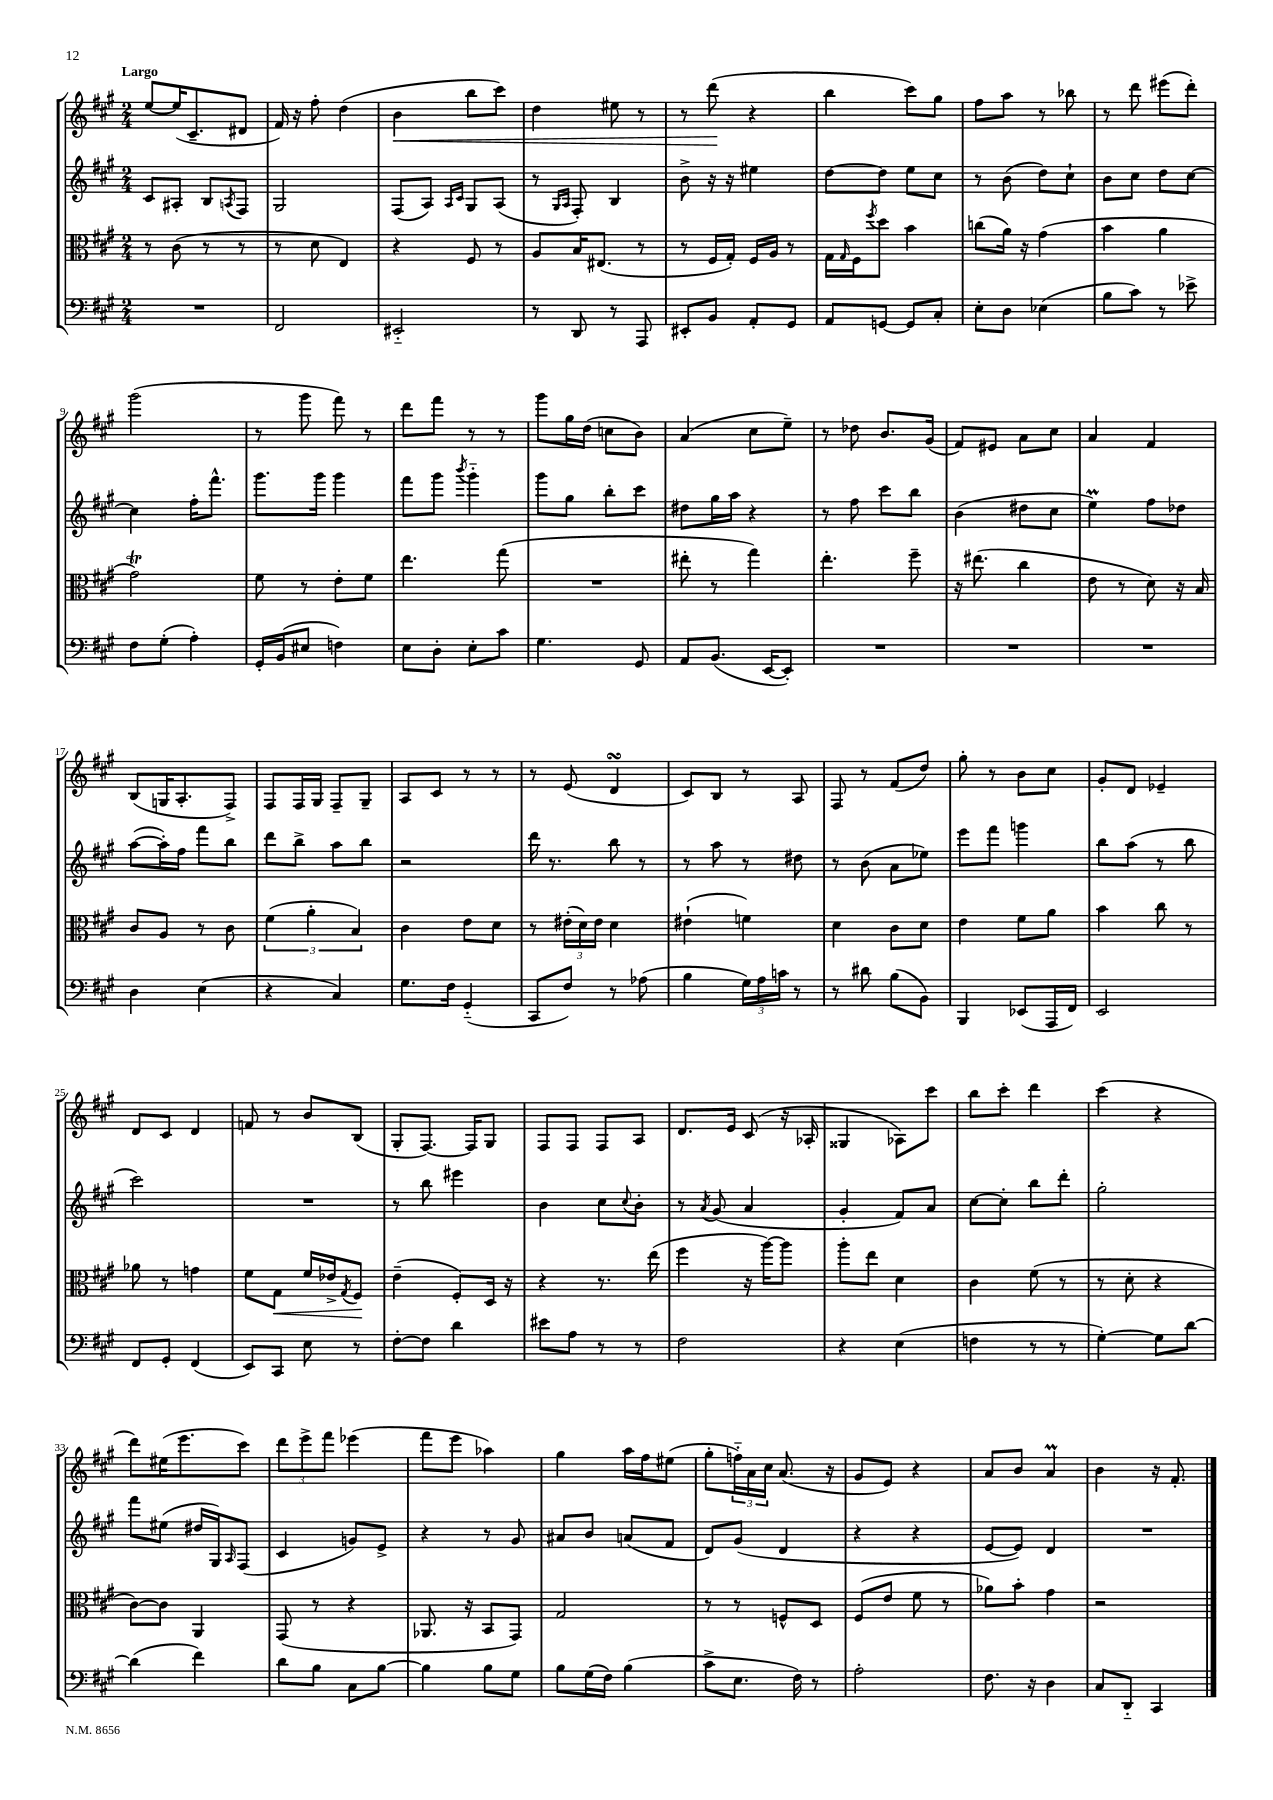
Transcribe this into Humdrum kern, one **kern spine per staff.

**kern	**kern	**dynam	**kern	**kern	**dynam
*part4	*part3	*part3	*part2	*part1	*part1
*staff4	*staff3	*staff3	*staff2	*staff1	*staff1
*clefF4	*clefC3	*	*clefG2	*clefG2	*
*k[f#c#g#]	*k[f#c#g#]	*	*k[f#c#g#]	*k[f#c#g#]	*
*M2/4	*M2/4	*	*M2/4	*M2/4	*
=1	=1	=1	=1	=1	=1
!	!	!	!	!LO:TX:a:B:t=Largo	!
2r	8r	.	8c#/L	[8ee/L	.
.	(8c#\	.	8A#X'/J	(16ee/K]	.
.	.	.	.	8.c#~/	.
.	8r	.	8B/L	.	.
.	.	.	8qAn/	.	.
.	8r	.	8F#/J	8d#X/J	.
=2	=2	=2	=2	=2	=2
2FF#/	8r	.	2G#/	16f#/)	.
.	.	.	.	16r	.
.	8d\	.	.	8ff#'\	.
.	4E/)	.	.	(4dd\	.
=3	=3	=3	=3	=3	=3
!	!	!	!	!	!LO:HP:b
2EE#X/	4r	.	(8F#/L	4b\	<
.	.	.	8A/J)	.	.
.	.	.	16qqA/LL	.	.
.	.	.	16qqc#/JJ	.	.
.	8F#/	.	8G#/L	8bb\L	.
.	8r	.	(8A/J	8ccc#\J)	.
=4	=4	=4	=4	=4	=4
8r	8A/L	.	8r	4dd\	.
.	.	.	16qqG#/LL	.	.
.	.	.	16qqA/JJ	.	.
8DD/	16B/K	.	8F#'/)	.	.
.	(8.E#X/J	.	.	.	.
8r	.	.	4B/	8ee#X\	.
8AAA/	8r	.	.	8r	.
=5	=5	=5	=5	=5	=5
8EE#X'/L	8r	.	8b^\	8r	.
8BB/J	16F#/LL	.	16r	(8ddd\	.
.	16G#'/JJ)	.	16r	.	.
8AA'/L	16F#/LL	.	4ee#X\	4r	[
.	16A/JJ	.	.	.	.
8GG#/J	8r	.	.	.	.
=6	=6	=6	=6	=6	=6
8AA/L	16G#\LL	.	[8dd\L	4bb\	.
.	16qqG#/	.	.	.	.
.	16F#\J	.	.	.	.
.	8qff#/	.	.	.	.
[8GGn/J	8dd\J	.	8dd\J]	.	.
8GG/L]	4b\	.	8ee\L	8ccc#\L)	.
8C#'/J	.	.	8cc#\J	8gg#\J	.
=7	=7	=7	=7	=7	=7
8E'\L	(8ccn\L	.	8r	8ff#\L	.
8D\J	16a\Jk)	.	(8b\	8aa\J	.
.	16r	.	.	.	.
(4E-X\	(4g#\	.	8dd\L)	8r	.
.	.	.	8cc#`\J	8bb-X\	.
=8	=8	=8	=8	=8	=8
8B\L	4b\	.	8b\L	8r	.
8c#\J)	.	.	8cc#\J	8ddd\	.
8r	4a\	.	8dd\L	(8eee#X\L	.
8e-X^\	.	.	[8cc#\J	8ddd'\J)	.
!!LO:LB:g=z
=9	=9	=9	=9	=9	=9
8F#\L	2g#t\)	.	4cc#\]	(2ggg#\	.
(8G#'\J	.	.	.	.	.
4A'\)	.	.	16ff#'\KL	.	.
.	.	.	8.fff#^^\J	.	.
=10	=10	=10	=10	=10	=10
16GG#'/LL	8f#\	.	8.ggg#\L	8r	.
(16BB/J	.	.	.	.	.
8E#X/J	8r	.	.	8ggg#\	.
.	.	.	16ggg#\Jk	.	.
4Fn\)	8e'\L	.	4ggg#\	8fff#\)	.
.	8f#\J	.	.	8r	.
=11	=11	=11	=11	=11	=11
8E\L	4.ee\	.	8fff#\L	8ddd\L	.
8D'\J	.	.	8ggg#\J	8fff#\J	.
.	.	.	8qbbb/	.	.
8E'\L	.	.	4ggg#\	8r	.
8c#\J	(8gg#\	.	.	8r	.
=12	=12	=12	=12	=12	=12
4.G#\	2r	.	8ggg#\L	8ggg#\L	.
.	.	.	8gg#\J	16gg#\L	.
.	.	.	.	(16dd\JJ	.
.	.	.	8bb'\L	8ccn\L	.
8GG#/	.	.	8ccc#\J	8b\J)	.
=13	=13	=13	=13	=13	=13
8AA/L	8ee#X'\	.	8dd#X\L	(4a/	.
(8.BB/J	8r	.	16gg#\L	.	.
.	.	.	16aa\JJ	.	.
.	4gg#\)	.	4r	8cc#\L	.
[16EE/KL	.	.	.	.	.
8EE'/J])	.	.	.	8ee~\J)	.
=14	=14	=14	=14	=14	=14
2r	4.ee'\	.	8r	8r	.
.	.	.	8ff#\	8dd-X\	.
.	.	.	8ccc#\L	8.b/L	.
.	8ff#~\	.	8bb\J	.	.
.	.	.	.	(16g#/Jk	.
=15	=15	=15	=15	=15	=15
2r	16r	.	(4b\	8f#/L)	.
.	(8.ee#X\	.	.	.	.
.	.	.	.	8e#X/J	.
.	4cc#\	.	8dd#X\L	8a\L	.
.	.	.	8cc#\J	8cc#\J	.
=16	=16	=16	=16	=16	=16
2r	8e\	.	4eeM\)	4a/	.
.	8r	.	.	.	.
.	8d\)	.	8ff#\L	4f#/	.
.	16r	.	8dd-X\J	.	.
.	16B/	.	.	.	.
!!LO:LB:g=z
=17	=17	=17	=17	=17	=17
4D\	8c#/L	.	([8aa\L	(8B/L	.
.	8A/J	.	16aa'\L])	16Gn/K	.
.	.	.	16ff#\JJ	8.A'/	.
(4E\	8r	.	8fff#\L	.	.
.	8c#\	.	8bb\J	8F#^/J)	.
=18	=18	=18	=18	=18	=18
4r	(6f#\	.	8ddd\L	8F#/L	.
.	.	.	8bb^\J	16F#/L	.
.	6a'\	.	.	.	.
.	.	.	.	16G#/JJ	.
4C#/)	.	.	8aa\L	8F#~/L	.
.	6B/)	.	.	.	.
.	.	.	8bb\J	8G#~/J	.
=19	=19	=19	=19	=19	=19
8.G#\L	4c#\	.	2r	8A/L	.
.	.	.	.	8c#/J	.
16F#\Jk	.	.	.	.	.
(4GG#/	8e\L	.	.	8r	.
.	8d\J	.	.	8r	.
=20	=20	=20	=20	=20	=20
8CC#/L	8r	.	16ddd\	8r	.
.	.	.	8.r	.	.
8F#/J)	(24e#X'\LL	.	.	(8e/	.
.	24d\)	.	.	.	.
.	24e#\JJ	.	.	.	.
8r	4d\	.	8bb\	4dsSSs/	.
(8A-X\	.	.	8r	.	.
=21	=21	=21	=21	=21	=21
4B\	(4e#X`\	.	8r	8c#/L)	.
.	.	.	8aa\	8B/J	.
24G#\LL)	4fn\)	.	8r	8r	.
24A\	.	.	.	.	.
24cn\JJ	.	.	.	.	.
8r	.	.	8dd#X\	8A/	.
=22	=22	=22	=22	=22	=22
8r	4d\	.	8r	8F#/	.
8d#X\	.	.	(8b\	8r	.
(8B\L	8c#\L	.	8a\L	(8f#/L	.
8BB\J)	8d\J	.	8ee-X\J)	8dd/J)	.
=23	=23	=23	=23	=23	=23
4BBB/	4e\	.	8eee\L	8gg#'\	.
.	.	.	8fff#\J	8r	.
(8EE-X/L	8f#\L	.	4gggn\	8b\L	.
16AAA/L	8a\J	.	.	8cc#\J	.
16FF#/JJ)	.	.	.	.	.
=24	=24	=24	=24	=24	=24
2EE/	4b\	.	8bb\L	8g#'/L	.
.	.	.	(8aa\J	8d/J	.
.	8cc#\	.	8r	4e-X~/	.
.	8r	.	8bb\	.	.
!!LO:LB:g=z
=25	=25	=25	=25	=25	=25
8FF#/L	8a-X\	.	2ccc#\)	8d/L	.
8GG#'/J	8r	.	.	8c#/J	.
(4FF#/	4gn\	.	.	4d/	.
=26	=26	=26	=26	=26	=26
8EE/L)	8f#\L	.	2r	8fn/	.
!	!	!LO:HP:b	!	!	!
8CC#/J	8G#\J	<	.	8r	.
8E\	16f#/LL	.	.	8b/L	.
.	16e-X^/J	.	.	.	.
.	8qG#/	.	.	.	.
8r	8F#/J	.	.	(8B/J	.
.	.	[	.	.	.
=27	=27	=27	=27	=27	=27
[8F#'\L	(4e~\	.	8r	8G#'/L	.
8F#\J]	.	.	8bb\	[8.F#/J)	.
4d\	8F#'/L)	.	4eee#X\	.	.
.	.	.	.	16F#/KL]	.
.	16D/Jk	.	.	8G#/J	.
.	16r	.	.	.	.
=28	=28	=28	=28	=28	=28
8e#X\L	4r	.	4b\	8F#/L	.
8A\J	.	.	.	8F#/J	.
8r	8.r	.	8cc#\L	8F#/L	.
.	.	.	8qqcc#/	.	.
8r	.	.	8b'\J	8A/J	.
.	(16ee\	.	.	.	.
=29	=29	=29	=29	=29	=29
2F#\	4ff#\	.	8r	8.d/L	.
.	.	.	8qa/	.	.
.	.	.	(8g#/	.	.
.	.	.	.	16e/Jk	.
.	16r	.	4a/	(8c#/	.
.	[16aa\KL)	.	.	.	.
.	8aa\J]	.	.	16r	.
.	.	.	.	16A-X'/	.
=30	=30	=30	=30	=30	=30
4r	8aa'\L	.	4g#'/	4G##X/	.
.	8ee\J	.	.	.	.
(4E\	4d\	.	8f#/L)	8A-X\L)	.
.	.	.	8a/J	8ccc#\J	.
=31	=31	=31	=31	=31	=31
4Fn\	4c#\	.	[8cc#\L	8bb\L	.
.	.	.	8cc#'\J]	8ccc#'\J	.
8r	(8f#\	.	8bb\L	4ddd\	.
8r	8r	.	8ddd'\J	.	.
=32	=32	=32	=32	=32	=32
[4G#'\)	8r	.	2gg#'\	(4ccc#\	.
.	8d'\	.	.	.	.
8G#\L]	4r	.	.	4r	.
[8d\J	.	.	.	.	.
!!LO:LB:g=z
=33	=33	=33	=33	=33	=33
(4d\]	[8c#\L)	.	8fff#\L	8ddd\L)	.
.	8c#\J]	.	(8ee#X\J	(16ee#X\K	.
.	.	.	.	8.eee\	.
4f#\)	4AA/	.	16dd#X/LL	.	.
.	.	.	16G#/J)	.	.
.	.	.	16qqA/	.	.
.	.	.	(8F#/J	8ccc#\J)	.
=34	=34	=34	=34	=34	=34
8d\L	(8GG#/	.	4c#/	12ddd\L	.
.	.	.	.	12eee^\	.
8B\J	8r	.	.	.	.
.	.	.	.	12fff#\J	.
8C#\L	4r	.	8gn/L)	(4eee-X\	.
[8B\J	.	.	8e^/J	.	.
=35	=35	=35	=35	=35	=35
4B\]	8.AA-X/	.	4r	8fff#\L	.
.	.	.	.	8eee\J	.
.	16r	.	.	.	.
8B\L	8BB/L	.	8r	4aa-X\)	.
8G#\J	8GG#/J)	.	8g#/	.	.
=36	=36	=36	=36	=36	=36
8B\L	2G#/	.	8a#X/L	4gg#\	.
(16G#\L	.	.	8b/J	.	.
16F#\JJ)	.	.	.	.	.
(4B\	.	.	(8an/L	16aa\LL	.
.	.	.	.	16ff#\J	.
.	.	.	8f#/J	(8ee#X\J	.
=37	=37	=37	=37	=37	=37
8c#^\L	8r	.	8d/L)	8gg#'\L	.
8.E\J	8r	.	(8g#/J	24ffn\L)	.
.	.	.	.	24a\	.
.	.	.	.	24cc#\JJ	.
.	8Fn^^/L	.	4d/	(8.a/	.
16F#\)	.	.	.	.	.
8r	8D/J	.	.	.	.
.	.	.	.	16r	.
=38	=38	=38	=38	=38	=38
2A'\	(8F#/L	.	4r	8g#/L	.
.	8e/J	.	.	8e/J)	.
.	8f#\	.	4r	4r	.
.	8r	.	.	.	.
=39	=39	=39	=39	=39	=39
8.F#\	8a-X\L)	.	[8e/L	8a/L	.
.	8b'\J	.	8e/J])	8b/J	.
16r	.	.	.	.	.
4D\	4g#\	.	4d/	4aM/	.
=40	=40	=40	=40	=40	=40
8C#/L	2r	.	2r	4b\	.
8DD/J	.	.	.	.	.
4CC#/	.	.	.	16r	.
.	.	.	.	8.f#'/	.
==	==	==	==	==	==
*-	*-	*-	*-	*-	*-
